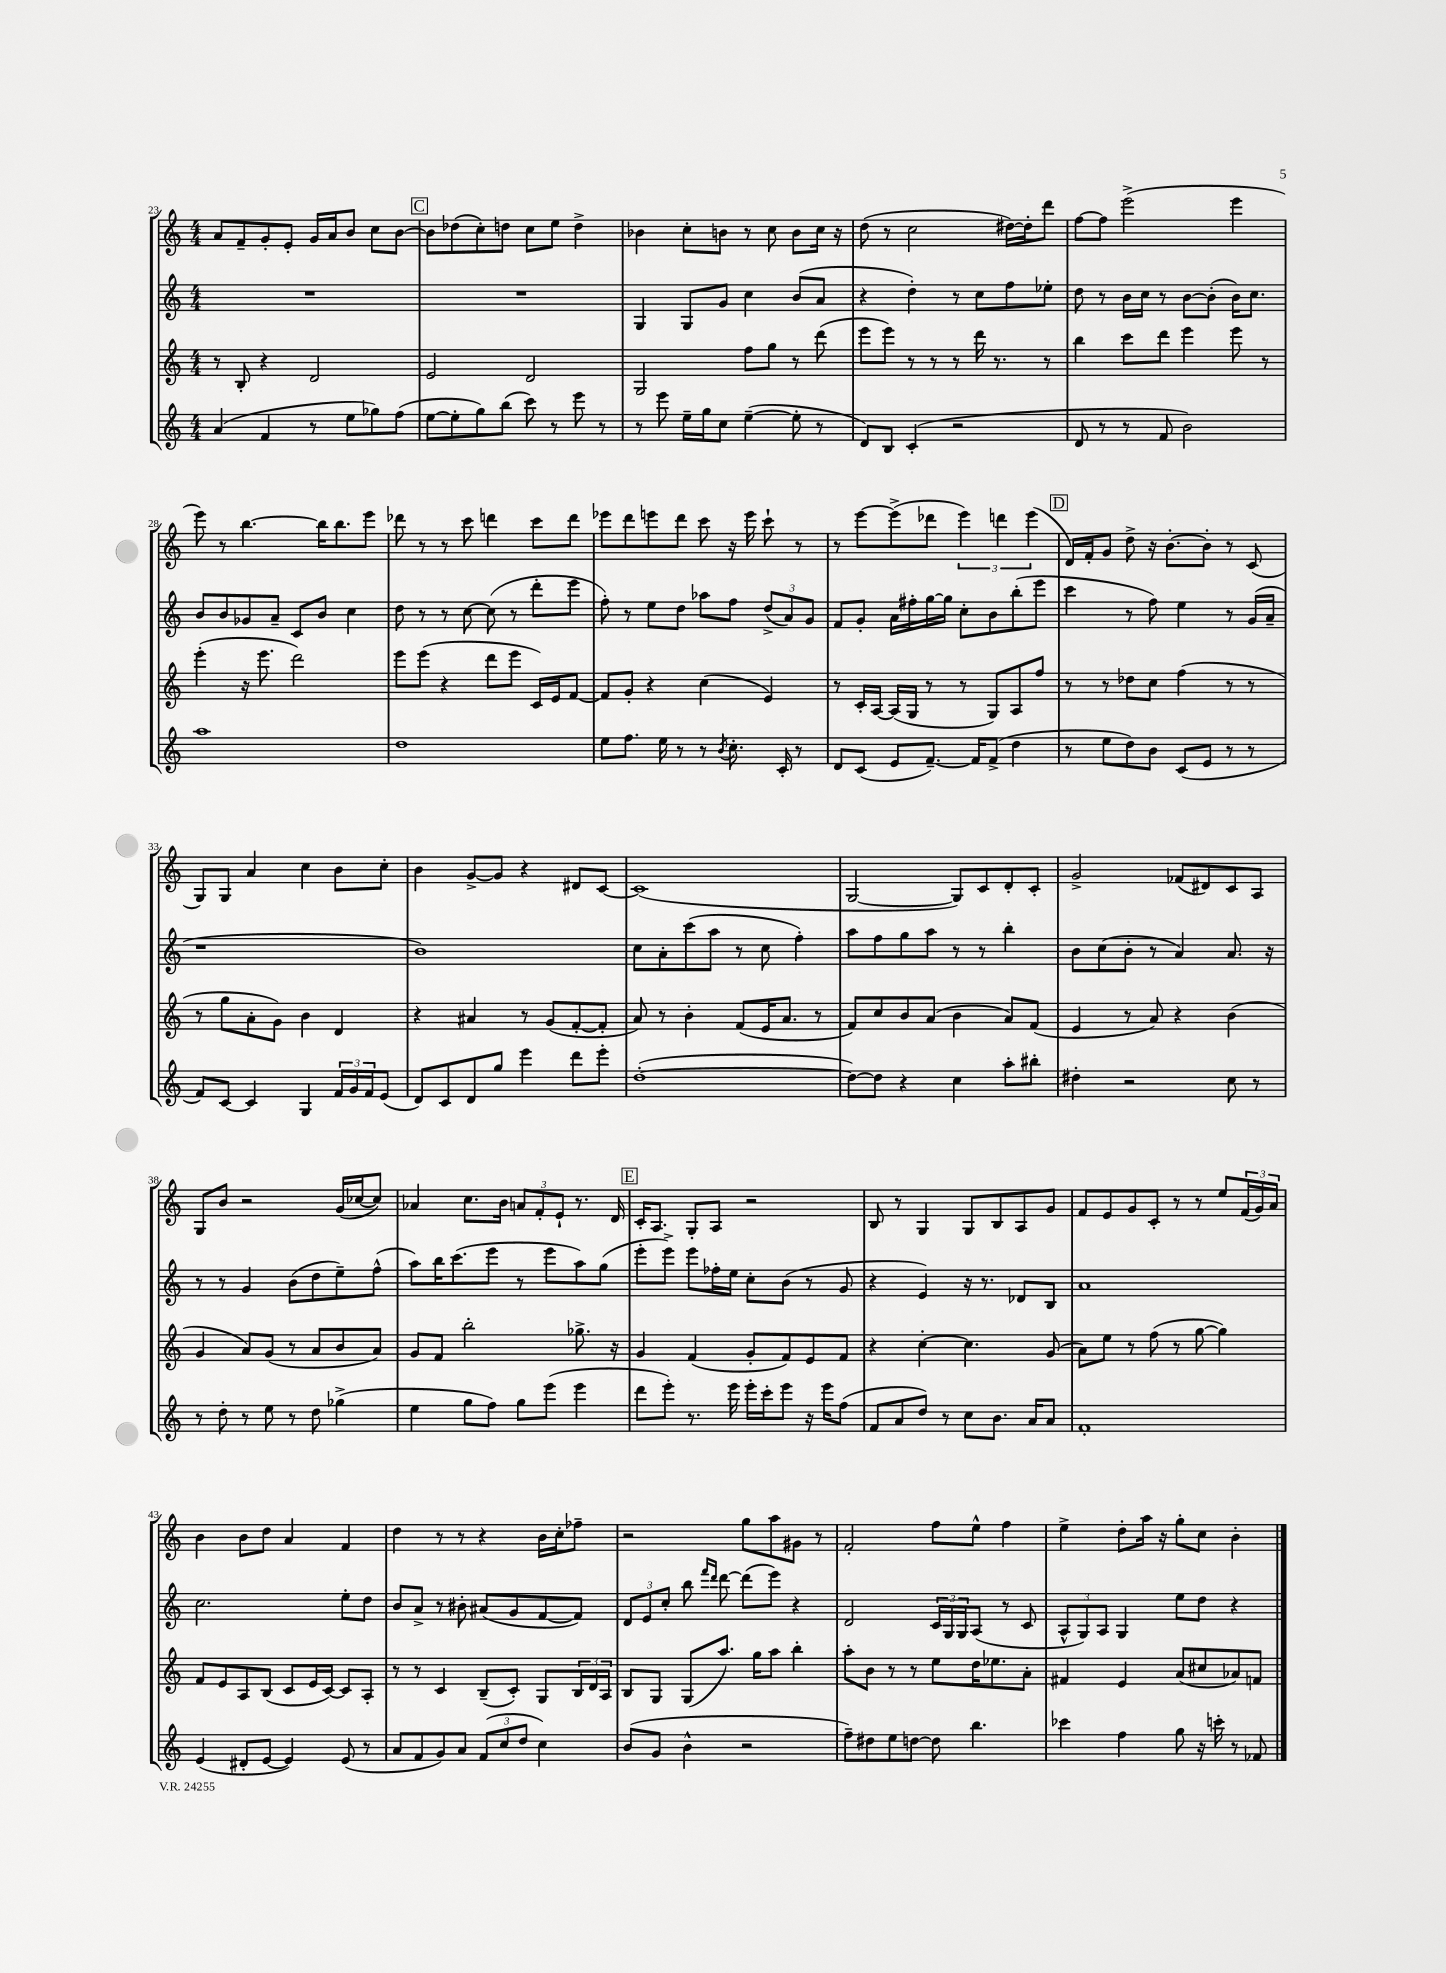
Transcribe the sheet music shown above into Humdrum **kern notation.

**kern	**kern	**kern	**kern
*part4	*part3	*part2	*part1
*staff4	*staff3	*staff2	*staff1
*clefG2	*clefG2	*clefG2	*clefG2
*k[]	*k[]	*k[]	*k[]
*M4/4	*M4/4	*M4/4	*M4/4
=23	=23	=23	=23
(4a/	8r	1r	8a/L
.	8B'/	.	8f~/
4f/	4r	.	8g'/
.	.	.	8e'/J
8r	2d/	.	16g/LL
.	.	.	16a/J
8ee\L	.	.	8b/J
8gg-X\)	.	.	8cc\L
(8ff\J	.	.	[8b\J
!!LO:REH:place=s1:t=C
=24	=24	=24	=24
[8ee\L	2e/	1r	8b\L]
8ee'\]	.	.	(8dd-X\
8gg\)	.	.	8cc'\)
(8bb\J	.	.	8ddn\J
8ccc\)	2d/	.	8cc\L
8r	.	.	8ee\J
8eee\	.	.	4dd^\
8r	.	.	.
=25	=25	=25	=25
8r	2G/	4G/	4b-X\
8eee\	.	.	.
16ee~\LL	.	8G/L	8cc'\L
16gg\J	.	.	.
8cc\J	.	8g/J	8bn\J
([4ee~\	8ff\L	4cc\	8r
.	8gg\J	.	8cc\
8ee'\]	8r	(8b/L	8b\L
8r	(8ddd\	8a/J	16cc\Jk
.	.	.	16r
=26	=26	=26	=26
8d/L)	8eee\L	4r	(8dd\
8B/J	8eee\J)	.	8r
(4c'/	8r	4dd'\)	2cc\
.	8r	.	.
2r	8r	8r	.
.	16ddd\	8cc\L	.
.	8.r	.	.
.	.	8ff\	[16dd#X\LL)
.	.	.	16dd#'\J]
.	8r	8ee-X'\J	8ddd\J
=27	=27	=27	=27
8d/	4bb\	8dd\	[8ff\L
8r	.	8r	8ff\J]
8r	8ccc\L	16b\LL	(2eee^\
.	.	16cc\JJ	.
8f/	8ddd\J	8r	.
2b\)	4eee\	[8b\L	.
.	.	(8b'\J]	.
.	8eee\	16b\KL)	4eee\
.	.	8.cc\J	.
.	8r	.	.
!!LO:LB:g=z
=28	=28	=28	=28
1aa	(4eee'\	8b/L	8eee\)
.	.	8b/	8r
.	16r	8g-X/	[4.bb\
.	8.eee\	.	.
.	.	8a~/J	.
.	2ddd\)	8c/L	.
.	.	8b/J	16bb\KL]
.	.	.	8.bb\
.	.	4cc\	.
.	.	.	8eee\J
=29	=29	=29	=29
1dd	8eee\L	8dd\	8ddd-X\
.	(8eee\J	8r	8r
.	4r	8r	8r
.	.	[8cc\	8ccc\
.	8ddd\L	(8cc\]	4dddn\
.	8eee\J	8r	.
.	16c/LL)	8ddd'\L	8ccc\L
.	16e/J	.	.
.	[8f/J	8eee\J	8ddd\J
=30	=30	=30	=30
8ee\L	8f/L]	8ff'\)	8eee-X\L
8.ff\J	8g'/J	8r	8ddd\
.	4r	8ee\L	8eeen\
16ee\	.	.	.
8r	.	8dd\J	8ddd\J
8r	(4cc\	8aa-X\L	8ccc\
8qb/	.	.	.
8.cc'\	.	8ff\J	16r
.	.	.	16eee\
.	4e/)	(12dd^/L	8ccc`\
16c'/	.	.	.
.	.	12a/)	.
8r	.	.	8r
.	.	12g/J	.
=31	=31	=31	=31
8d/L	8r	8f/L	8r
(8c/J	16c'/LL	8g'/J	[8eee\L
.	[16A/JJ	.	.
8e/L	(16A/LL]	16a\LL	(8eee^\]
.	16G/JJ	16ff#X'\	.
[8.f~/J)	8r	[16gg\	8ddd-X\J
.	.	16gg\JJ]	.
.	8r	8cc'\L	6eee\)
16f/KL]	.	.	.
(8f^/J	8G/L)	8b\	.
.	.	.	6dddn\
4dd\	8A/	(8bb'\	.
.	.	.	(6eee\
.	8ff/J	8eee\J	.
!!LO:REH:place=s1:t=D
=32	=32	=32	=32
8r	8r	4ccc\	16d/LL)
.	.	.	16f'/J
8ee\L	8r	.	8g/J
8dd\)	8dd-X\L	8r	8dd^\
8b\J	8cc\J	8ff\)	16r
.	.	.	[8.b'\L
(8c/L	(4ff\	4ee\	.
8e/J	.	.	8b'\J]
8r	8r	8r	8r
8r	8r	(16g/LL	(8c/
.	.	16a~/JJ	.
!!LO:LB:g=z
=33	=33	=33	=33
8f/L)	8r	1r	8G/L)
[8c/J	8gg\L	.	8G/J
4c/]	8a'\	.	4a/
.	8g\J)	.	.
4G/	4b\	.	4cc\
24f/LL	4d/	.	8b\L
24g/	.	.	.
24f/J	.	.	.
(8e/J	.	.	8cc'\J
=34	=34	=34	=34
8d/L)	4r	1b)	4b\
8c/	.	.	.
8d/	4a#X/	.	[8g^/L
8gg/J	.	.	8g/J]
4eee\	8r	.	4r
.	(8g/L	.	.
8ddd\L	[8f'/	.	8d#X/L
8eee'\J	8f'/J]	.	[8c/J
=35	=35	=35	=35
([1dd'	8a/)	8cc\L	(1c]
.	8r	8a'\	.
.	4b'\	(8ccc\	.
.	.	8aa\J	.
.	(8f/L	8r	.
.	16e/K	8cc\	.
.	8.a/J	.	.
.	.	4ff'\)	.
.	8r	.	.
=36	=36	=36	=36
8dd\L_)	8f/L)	8aa\L	[2G/
8dd\J]	8cc/	8ff\	.
4r	8b/	8gg\	.
.	(8a/J	8aa\J	.
4cc\	4b\	8r	8G/L])
.	.	8r	8c/
8aa'\L	8a/L)	4bb'\	8d'/
8bb#X'\J	(8f/J	.	8c'/J
=37	=37	=37	=37
4dd#X'\	4e/	8b\L	2g^/
.	.	(8cc\	.
2r	8r	8b'\J	.
.	8a/)	8r	.
.	4r	4a/)	(8f-X/L
.	.	.	8d#X/)
8cc\	(4b\	8.a/	8c/
8r	.	.	8A/J
.	.	16r	.
!!LO:LB:g=z
=38	=38	=38	=38
8r	4g/	8r	8G/L
8dd'\	.	8r	8b/J
8r	8a/L)	4g/	2r
8ee\	(8g/J	.	.
8r	8r	(8b\L	.
8dd\	8a/L	8dd\	.
(4gg-X^\	8b/	8ee~\)	(16g/LL
.	.	.	[16cc-X/J
.	8a/J)	(8ff^^\J	8cc-/J])
=39	=39	=39	=39
4ee\	8g/L	8aa\L)	4a-X/
.	8f/J	16bb\K	.
.	.	(8.ccc\	.
8gg\L	2bb'\	.	8.cc\L
8ff\J)	.	8eee\J	.
.	.	.	16b\Jk
8gg\L	.	8r	12an/L
.	.	.	12f'/
(8eee\J	.	8eee\L	.
.	.	.	12e`/J
4eee\	8.gg-X^\	8aa\)	8.r
.	.	(8gg\J	.
.	16r	.	16d/
!!LO:REH:place=s1:t=E
=40	=40	=40	=40
8ddd\L	4g/	8eee'\L	16c'/KL
.	.	.	8.A/J
8eee'\J)	.	8eee^\J)	.
8.r	(4f/	8eee\L	8G'/L
.	.	16ff-X'\L	8A/J
16eee\	.	16ee\JJ	.
16eee'\LL	8g'/L	8cc'\L	2r
16ccc'\J	.	.	.
8eee\J	8f/)	(8b\J	.
16r	8e/	8r	.
16eee\KL	.	.	.
(8ff\J	8f/J	8g/	.
=41	=41	=41	=41
8f/L	4r	4r	8B/
8a/	.	.	8r
8dd/J)	[4cc'\	4e/)	4G/
8r	.	.	.
8cc\L	4.cc\]	16r	8G/L
.	.	8.r	.
8.b\J	.	.	8B/
.	.	8d-X/L	8A/
16a/KL	.	.	.
8a/J	(8g/	8B/J	8g/J
=42	=42	=42	=42
1f'	8a\L)	1a	8f/L
.	8ee\J	.	8e/
.	8r	.	8g/
.	(8ff\	.	8c'/J
.	8r	.	8r
.	[8gg\	.	8r
.	4gg\])	.	8ee/L
.	.	.	(24f/L
.	.	.	24g/)
.	.	.	24a/JJ
!!LO:LB:g=z
=43	=43	=43	=43
(4e/	8f/L	2.cc\	4b\
.	8e/	.	.
8d#X'/L	8A/	.	8b\L
[8e/J	(8B/J	.	8dd\J
4e/])	8c/L	.	4a/
.	16e/L	.	.
.	[16c/JJ)	.	.
(8e/	8c/L]	8ee'\L	4f/
8r	8A'/J	8dd\J	.
=44	=44	=44	=44
8a/L	8r	8b/L	4dd\
8f/	8r	8a^/J	.
8g/)	4c/	8r	8r
8a/J	.	8b#X'\	8r
(12f/L	(8B~/L	(8a#X/L	4r
12cc/	.	.	.
.	8c'/J)	8g/	.
12dd/J	.	.	.
4cc\)	8G/L	[8f/	16b\LL
.	.	.	16cc'\J
.	24B/L	8f/J])	8ff-X~\J
.	24d/	.	.
.	24A/JJ	.	.
=45	=45	=45	=45
(8b/L	8B/L	12d/L	2r
.	.	12e/	.
8g/J	8G/J	.	.
.	.	12cc'/J	.
4b^^\	(8G/L	8bb\	.
.	.	16qqfff/LL	.
.	.	16qqddd/JJ	.
.	8.aa/J)	[8ddd\	.
2r	.	(8ddd\L]	8gg\L
.	16gg\KL	.	.
.	8aa\J	8eee\J)	8aa\
.	4bb'\	4r	8g#X\J
.	.	.	8r
=46	=46	=46	=46
8ff~\L)	8aa'\L	2d/	2f'/
8dd#X\	8b\J	.	.
8ee\	8r	.	.
[8ddn\J	8r	.	.
8dd\]	8ee\L	24c/LL	8ff\L
.	.	24G/	.
.	.	24G/J	.
4.bb\	16dd\K	(8A/J	8ee^^\J
.	8.ee-X\	.	.
.	.	8r	4ff\
.	8a'\J	8c/	.
=47	=47	=47	=47
4ccc-X\	4f#X/	12A^^/L	4ee^\
.	.	12G/)	.
.	.	12A/J	.
4ff\	4e/	4G/	8dd'\L
.	.	.	16aa\Jk
.	.	.	16r
8gg\	(8a/L	8ee\L	8gg'\L
16r	8cc#X/	8dd\J	8cc\J
16cccn'\	.	.	.
8r	8a-X/)	4r	4b'\
8f-X/	8fn/J	.	.
==	==	==	==
*-	*-	*-	*-
